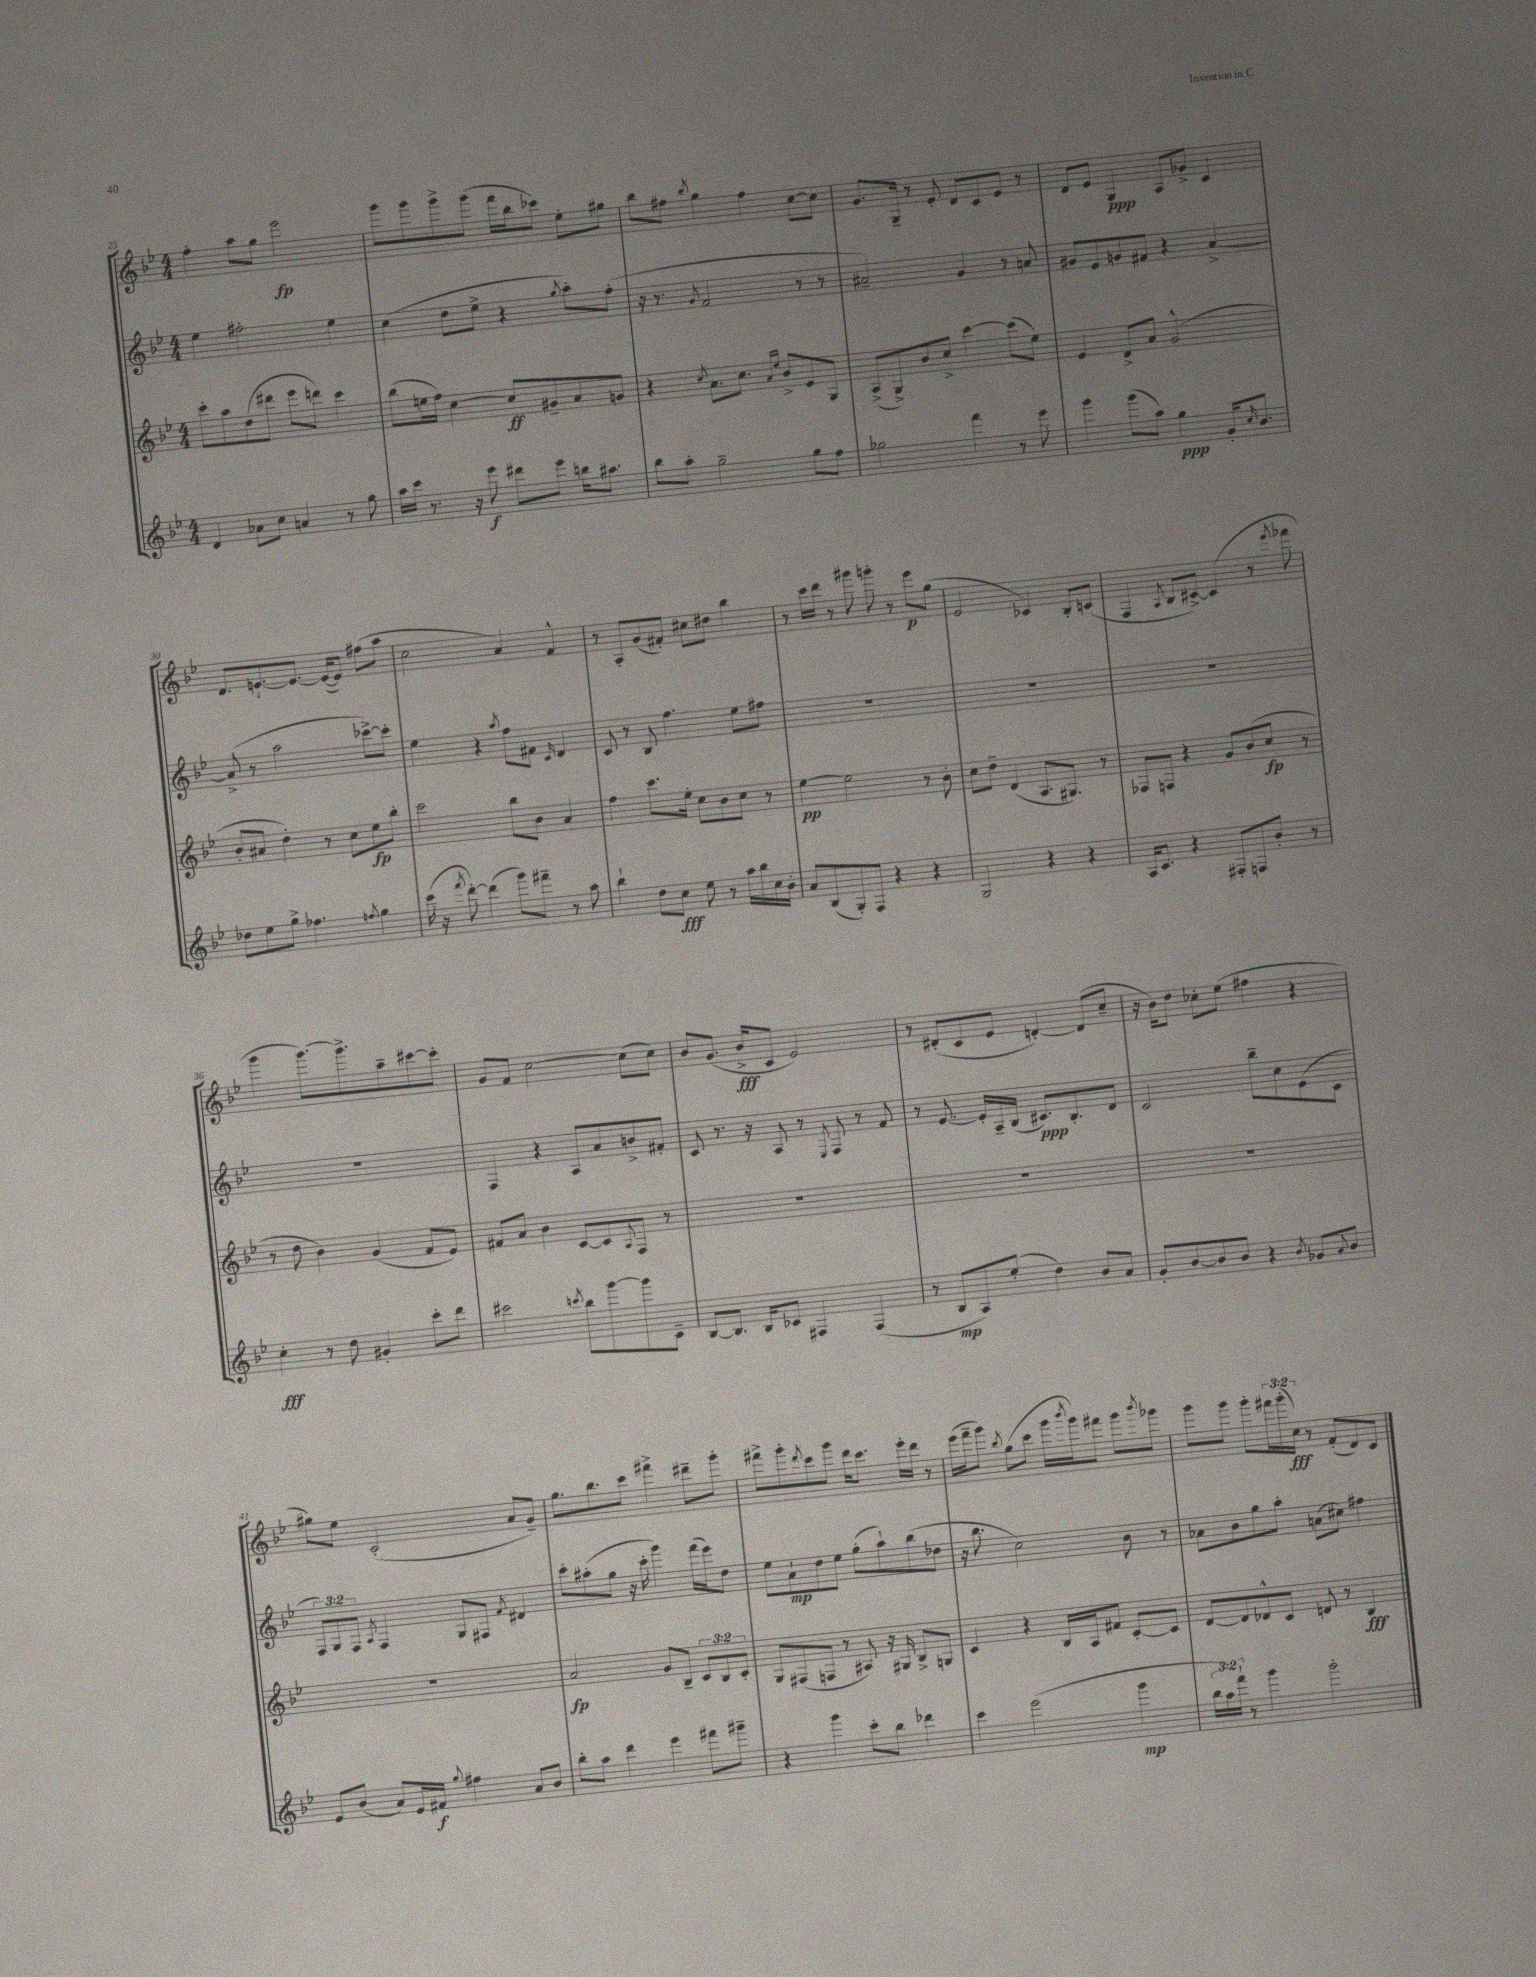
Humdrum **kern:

**kern	**dynam	**kern	**dynam	**kern	**dynam	**kern	**dynam
*part4	*part4	*part3	*part3	*part2	*part2	*part1	*part1
*staff4	*staff4	*staff3	*staff3	*staff2	*staff2	*staff1	*staff1
*clefG2	*	*clefG2	*	*clefG2	*	*clefG2	*
*k[b-e-]	*	*k[b-e-]	*	*k[b-e-]	*	*k[b-e-]	*
*M4/4	*	*M4/4	*	*M4/4	*	*M4/4	*
=25	=25	=25	=25	=25	=25	=25	=25
4d/	.	8ccc'\L	.	4ee-\	.	4ff'\	.
.	.	8aa\	.	.	.	.	.
8a-X\L	.	(8dd\	.	2ff#X'\	.	8aa\L	.
8cc\J	.	8ddd#X\J	.	.	.	8gg\J	.
4an/	.	8eee-\L	.	.	.	2eee-\	fp
.	.	8dddn\J)	.	.	.	.	.
8r	.	4ccc\	.	4ee-\	.	.	.
8gg\	.	.	.	.	.	.	.
=26	=26	=26	=26	=26	=26	=26	=26
16aa\LL	.	(8bb-\L	.	(4cc\	.	8ggg\L	.
16ccc\JJ	.	.	.	.	.	.	.
8.r	.	16een\L	.	.	.	8ggg\	.
.	.	16ff\JJ)	.	.	.	.	.
.	.	[4cc\	.	8dd\L	.	8ggg^\	.
16r	.	.	.	.	.	.	.
8eee-\	f	.	.	8ee-^\J	.	(8ggg\J	.
8ddd#X\L	.	8cc/L]	ff	4r	.	16fff\LL	.
.	.	.	.	.	.	16bb-\J	.
8eee-\J	.	8g#X~/	.	.	.	8ccc-X\J)	.
.	.	.	.	8qgg/	.	.	.
16bbn\KL	.	8a/	.	8aa'\L)	.	8ee-'\L	.
8.aa#X\J	.	.	.	.	.	.	.
.	.	8gn/J	.	(8ff'\J	.	8gg#X\J	.
=27	=27	=27	=27	=27	=27	=27	=27
8bb-\L	.	4r	.	16r	.	8bb-\L	.
.	.	.	.	8.r	.	.	.
8aa'\J	.	.	.	.	.	8ff#X\J	.
.	.	8qcc/	.	8qg/	.	8qbb-/	.
2gg~\	.	8.a\L	.	2f/	.	4gg\	.
.	.	8.cc\J	.	.	.	.	.
.	.	.	.	.	.	4ff#\	.
.	.	16qqa/LL	.	.	.	.	.
.	.	16qqee-/JJ	.	.	.	.	.
.	.	8b-^/L	.	.	.	.	.
8gg\L	.	8e-/	.	8r	.	[8cc\L	.
8ff\J	.	8G/J	.	8r	.	8cc\J]	.
=28	=28	=28	=28	=28	=28	=28	=28
2gg-X\	.	(8A^/L	.	2a#X~/)	.	8.g/L	.
.	.	8G^/)	.	.	.	.	.
.	.	.	.	.	.	16G~/Jk	.
.	.	8b-/	.	.	.	8r	.
.	.	8cc^/J	.	.	.	8e-'/	.
4fff\	.	[4ccc\	.	4g/	.	8d/L	.
.	.	.	.	.	.	8c/	.
8r	.	(8ccc\L]	.	8r	.	8e-/J	.
8eee-\	.	8ee-\J)	.	8an/	.	8r	.
=29	=29	=29	=29	=29	=29	=29	=29
4ggg\	.	4e-/	.	8g#X/L	.	8d/L	.
.	.	.	.	8e-/	.	8e-/J	.
(8ggg\L	.	8d^/L	.	8gn/	.	4G/	ppp
8aa\J)	.	8a/J	.	8f#X/J	.	.	.
4gg\	ppp	(2g^^/	.	4r	.	8A/L	.
.	.	.	.	.	.	8g-X^/J	.
16g'/KL	.	.	.	[4a^/	.	4c/	.
16qqcc/	.	.	.	.	.	.	.
8.b-/J	.	.	.	.	.	.	.
!!LO:LB:g=z
=30	=30	=30	=30	=30	=30	=30	=30
8dd-X\L	.	8b-'/L	.	(8a^/]	.	8.d/L	.
8ee-\	.	8a#X/J	.	8r	.	.	.
.	.	.	.	.	.	[8.en`/	.
8gg^\J	.	4dd'\)	.	2aa\	.	.	.
4.ff-X\	.	.	.	.	.	8.e/J_	.
.	.	8r	.	.	.	.	.
.	.	.	.	.	.	(16e/KL_	.
.	.	8cc\L	.	.	.	8e/J])	.
8qffn/	.	.	.	.	.	.	.
4gg\	.	8ee-\	fp	[8ccc-X^\L)	.	(8ff#X\L	.
.	.	8bb-'\J	.	8ccc-'\J]	.	8aa\J	.
=31	=31	=31	=31	=31	=31	=31	=31
(16ccc\	.	2ccc\	.	4ee-\	.	2cc\	.
16r	.	.	.	.	.	.	.
8qfff/	.	.	.	.	.	.	.
[8ddd'\)	.	.	.	.	.	.	.
(4ddd\]	.	.	.	4r	.	.	.
.	.	.	.	8qaa/	.	.	.
8ggg\L)	.	8bb-\L	.	8ff\L	.	4a/)	.
8fff#X~\J	.	8b-\J	.	8f#X\J	.	.	.
.	.	.	.	16qqc/	.	.	.
8r	.	4a/	.	4d/	.	4f^^/	.
8aa\	.	.	.	.	.	.	.
=32	=32	=32	=32	=32	=32	=32	=32
4bb-`\	.	4ff\	.	8c/	.	8r	.
.	.	.	.	8r	.	8A'/L	.
8dd\L	.	8.ccc\L	.	8B-/	.	(8g/	.
8cc\J	fff	.	.	4.ff\	.	8f#X'/J)	.
.	.	16ee-'\Jk	.	.	.	.	.
8ee-\	.	8cc\L	.	.	.	8cc#X\L	.
8r	.	8b-\	.	.	.	8dd#X\J	.
16aa\LL	.	8cc\J	.	8ee-\L	.	4bb-\	.
16bb-\	.	.	.	.	.	.	.
16cc\	.	8r	.	8ff#X\J	.	.	.
16b-'\JJ	.	.	.	.	.	.	.
=33	=33	=33	=33	=33	=33	=33	=33
8a/L	.	[4ee-\	pp	1r	.	8r	.
(8B-/	.	.	.	.	.	16ccc\LL	.
.	.	.	.	.	.	16ddd\JJ	.
8G'/)	.	2ee-\]	.	.	.	8r	.
8F/J	.	.	.	.	.	8ggg#X\	.
4r	.	.	.	.	.	8gggn'\	.
.	.	.	.	.	.	8r	.
4r	.	8r	.	.	.	8eee-\L	p
.	.	8b-'\	.	.	.	(8gg\J	.
=34	=34	=34	=34	=34	=34	=34	=34
2G/	.	8cc\L	.	1r	.	2e-/	.
.	.	8dd~\J	.	.	.	.	.
.	.	(4d/	.	.	.	.	.
4r	.	8.A/L	.	.	.	4c-X/)	.
.	.	8.G#X/J)	.	.	.	.	.
4r	.	.	.	.	.	8B-'/L	.
.	.	8r	.	.	.	(8cn/J	.
=35	=35	=35	=35	=35	=35	=35	=35
16A/KL	.	8F-X/L	.	1r	.	4F/	.
8.c/J	.	.	.	.	.	.	.
.	.	8Fn/J	.	.	.	.	.
.	.	.	.	.	.	8qA/	.
4r	.	4r	.	.	.	8B-/L	.
.	.	.	.	.	.	[8c#X^/J)	.
8F#X'/L	.	8g/L	.	.	.	(4c#/]	.
8Fn/	.	(8b-/	.	.	.	.	.
8b-'/J	.	8cc/J	fp	.	.	8r	.
.	.	.	.	.	.	8qeee-/	.
8r	.	8r	.	.	.	8fff-X\	.
!!LO:LB:g=z
=36	=36	=36	=36	=36	=36	=36	=36
4cc'\	fff	8r	.	1r	.	4ggg\	.
.	.	8dd\	.	.	.	.	.
8r	.	4b-\)	.	.	.	[8.ggg\L)	.
8dd\	.	.	.	.	.	.	.
.	.	.	.	.	.	8.ggg^\]	.
4g#X'/	.	(4g/	.	.	.	.	.
.	.	.	.	.	.	8aa~\	.
8ccc'\L	.	8f/L	.	.	.	[8ccc#X\	.
8ddd\J	.	8e-/J)	.	.	.	8ccc#'\J]	.
=37	=37	=37	=37	=37	=37	=37	=37
2ccc#X\	.	8f#X/L	.	4F/	.	8g/L	.
.	.	8a/J	.	.	.	8f/J	.
.	.	4b-\	.	4r	.	[2cc\	.
8qcccn/	.	.	.	.	.	.	.
8bb-\L	.	[8c/L	.	8A/L	.	.	.
[8ggg\	.	8c/]	.	8a/	.	.	.
.	.	8qqA/	.	.	.	.	.
8ggg\]	.	8F/J	.	8bn^/	.	(8cc\L]	.
8c~\J	.	8r	.	8f#X'/J	.	8cc\J)	.
=38	=38	=38	=38	=38	=38	=38	=38
[8B-/L	.	1r	.	8c/	.	8b-/L	.
8.B-/J]	.	.	.	8.r	.	(8.g/J	.
16B-/KL	.	.	.	16r	.	16b-^/KL	fff
8c-X/J	.	.	.	8A/	.	8c/J	.
4F#X/	.	.	.	8r	.	2e-/)	.
.	.	.	.	8qE-/	.	.	.
.	.	.	.	8F/	.	.	.
(4F#/	.	.	.	8r	.	.	.
.	.	.	.	8f/	.	.	.
=39	=39	=39	=39	=39	=39	=39	=39
8r	.	1r	.	8r	.	8r	.
8B-/L	mp	.	.	[8.e-/	.	(8d#X'/L	.
8A/)	.	.	.	.	.	8c/	.
.	.	.	.	16e-'/LL]	.	.	.
(8ee-'/J	.	.	.	16A~/	.	8e-/J	.
.	.	.	.	(16B-/JJ	.	.	.
4dd\)	.	.	.	8.c#X/L)	ppp	[4dn'/)	.
.	.	.	.	8.B-'/	.	.	.
8b-/L	.	.	.	.	.	(8d/L]	.
8a/J	.	.	.	8d/J	.	8cc~/J	.
=40	=40	=40	=40	=40	=40	=40	=40
8g'/L	.	1r	.	2c/	.	16r	.
.	.	.	.	.	.	16b-\KL)	.
[8b-/	.	.	.	.	.	8dd\J	.
8b-/]	.	.	.	.	.	8cc-X'\L	.
8b-/J	.	.	.	.	.	(8ee-\J	.
4r	.	.	.	8bb-~\L	.	4ff#X\	.
.	.	.	.	8cc\	.	.	.
8qb-/	.	.	.	.	.	.	.
8g-X/L	.	.	.	(8e-\	.	4r	.
8qqa/	.	.	.	.	.	.	.
8b-/J	.	.	.	8c\J	.	.	.
!!LO:LB:g=z
=41	=41	=41	=41	=41	=41	=41	=41
8e-/L	.	1r	.	12F/L)	.	8gg#X\L)	.
.	.	.	.	12G/	.	.	.
(8b-/J	.	.	.	.	.	8ee-\J	.
.	.	.	.	12F/J	.	.	.
.	.	.	.	8qA/	.	.	.
8a/L)	.	.	.	4F/	.	(2c'/	.
16e-/L	.	.	.	.	.	.	.
16f#X/JJ	f	.	.	.	.	.	.
8qqgg/	.	.	.	.	.	.	.
4ff#X\	.	.	.	8G/L	.	.	.
.	.	.	.	8F#X/J	.	.	.
.	.	.	.	8qf/	.	.	.
8a/L	.	.	.	4d#X/	.	8a/L	.
8b-/J	.	.	.	.	.	8g~/J)	.
=42	=42	=42	=42	=42	=42	=42	=42
8bb-'\L	.	2a/	fp	8ccc'\L	.	8.gg\L	.
8aa\J	.	.	.	(8aa#X'\	.	.	.
.	.	.	.	.	.	8.bb-\	.
4ddd\	.	.	.	8gg\J	.	.	.
.	.	.	.	16r	.	8ccc\J	.
.	.	.	.	16ccc'\	.	.	.
4eee-\	.	8g/L	.	4ggg\)	.	4fff#X^\	.
.	.	8B-~/J	.	.	.	.	.
8fff#X\L	.	12c/L	.	(16fff\LL	.	8ddd#X~\L	.
.	.	.	.	16eee-\J)	.	.	.
.	.	12B-/	.	.	.	.	.
8ggg#X~\J	.	.	.	8dd\J	.	8ggg'\J	.
.	.	12c'/J	.	.	.	.	.
=43	=43	=43	=43	=43	=43	=43	=43
4r	.	8G/L	.	8ee-\L	.	8fff#X^\L	.
.	.	(8F#X/	.	8a`\	mp	8ggg'\	.
.	.	.	.	.	.	8qddd/	.
4ggg\	.	8Fn/J	.	8dd\	.	8ccc\	.
.	.	8r	.	8ee-\J	.	8ggg\J	.
8ccc'\L	.	8A#X/)	.	(8gg'\L	.	16ddd\KL	.
.	.	.	.	.	.	8.ccc\J	.
8bb-\J	.	16r	.	8aa`\)	.	.	.
.	.	16G#X/	.	.	.	.	.
4ddd-X\	.	8B-^/L	.	(8bb-\	.	16eee-'\LL	.
.	.	.	.	.	.	16ddd\JJ	.
.	.	8Gn/J	.	8dd-X\J	.	8r	.
=44	=44	=44	=44	=44	=44	=44	=44
4ccc\	.	4c/	.	16r	.	(16eee-\LL	.
.	.	.	.	8.bb-\	.	16fff~\J	.
.	.	.	.	.	.	8ggg\J)	.
.	.	.	.	.	.	8qbb-/	.
(2eee-\	.	4r	.	2cc\)	.	(8gg\L	.
.	.	.	.	.	.	8ccc\J	.
.	.	16B-/LL	.	.	.	16ggg\LL	.
.	.	.	.	.	.	8qbbb-/	.
.	.	16A/J	.	.	.	16ggg\J)	.
.	.	8f#X/J	.	.	.	8fff#X\J	.
4ggg\	mp	[8c'/L	.	8b-\	.	8ggg\L	.
.	.	.	.	.	.	8qbbb-/	.
.	.	8c/J]	.	8r	.	8ggg-X\J	.
=45	=45	=45	=45	=45	=45	=45	=45
24bb-\LL	.	[8d/L	.	8a-X\L	.	8ggg\L	.
24aa\)	.	.	.	.	.	.	.
24fff`\JJ	.	.	.	.	.	.	.
8r	.	8d/]	.	8b-\	.	8ggg\J	.
4ggg\	.	8d-X^^/	.	8gg\	.	8ggg'\L	.
.	.	8c/J	.	8aa'\J	.	24fff#X\L	.
.	.	.	.	.	.	(24ggg'\	.
.	.	.	.	.	.	24cc\JJ)	fff
2ggg'\	.	8dn/	.	(8an\L	.	8r	.
.	.	8r	.	8cc#X\J)	.	(8f'/L	.
.	.	4B-/	fff	4ff#X\	.	8d/)	.
.	.	.	.	.	.	8c/J	.
==	==	==	==	==	==	==	==
*-	*-	*-	*-	*-	*-	*-	*-
